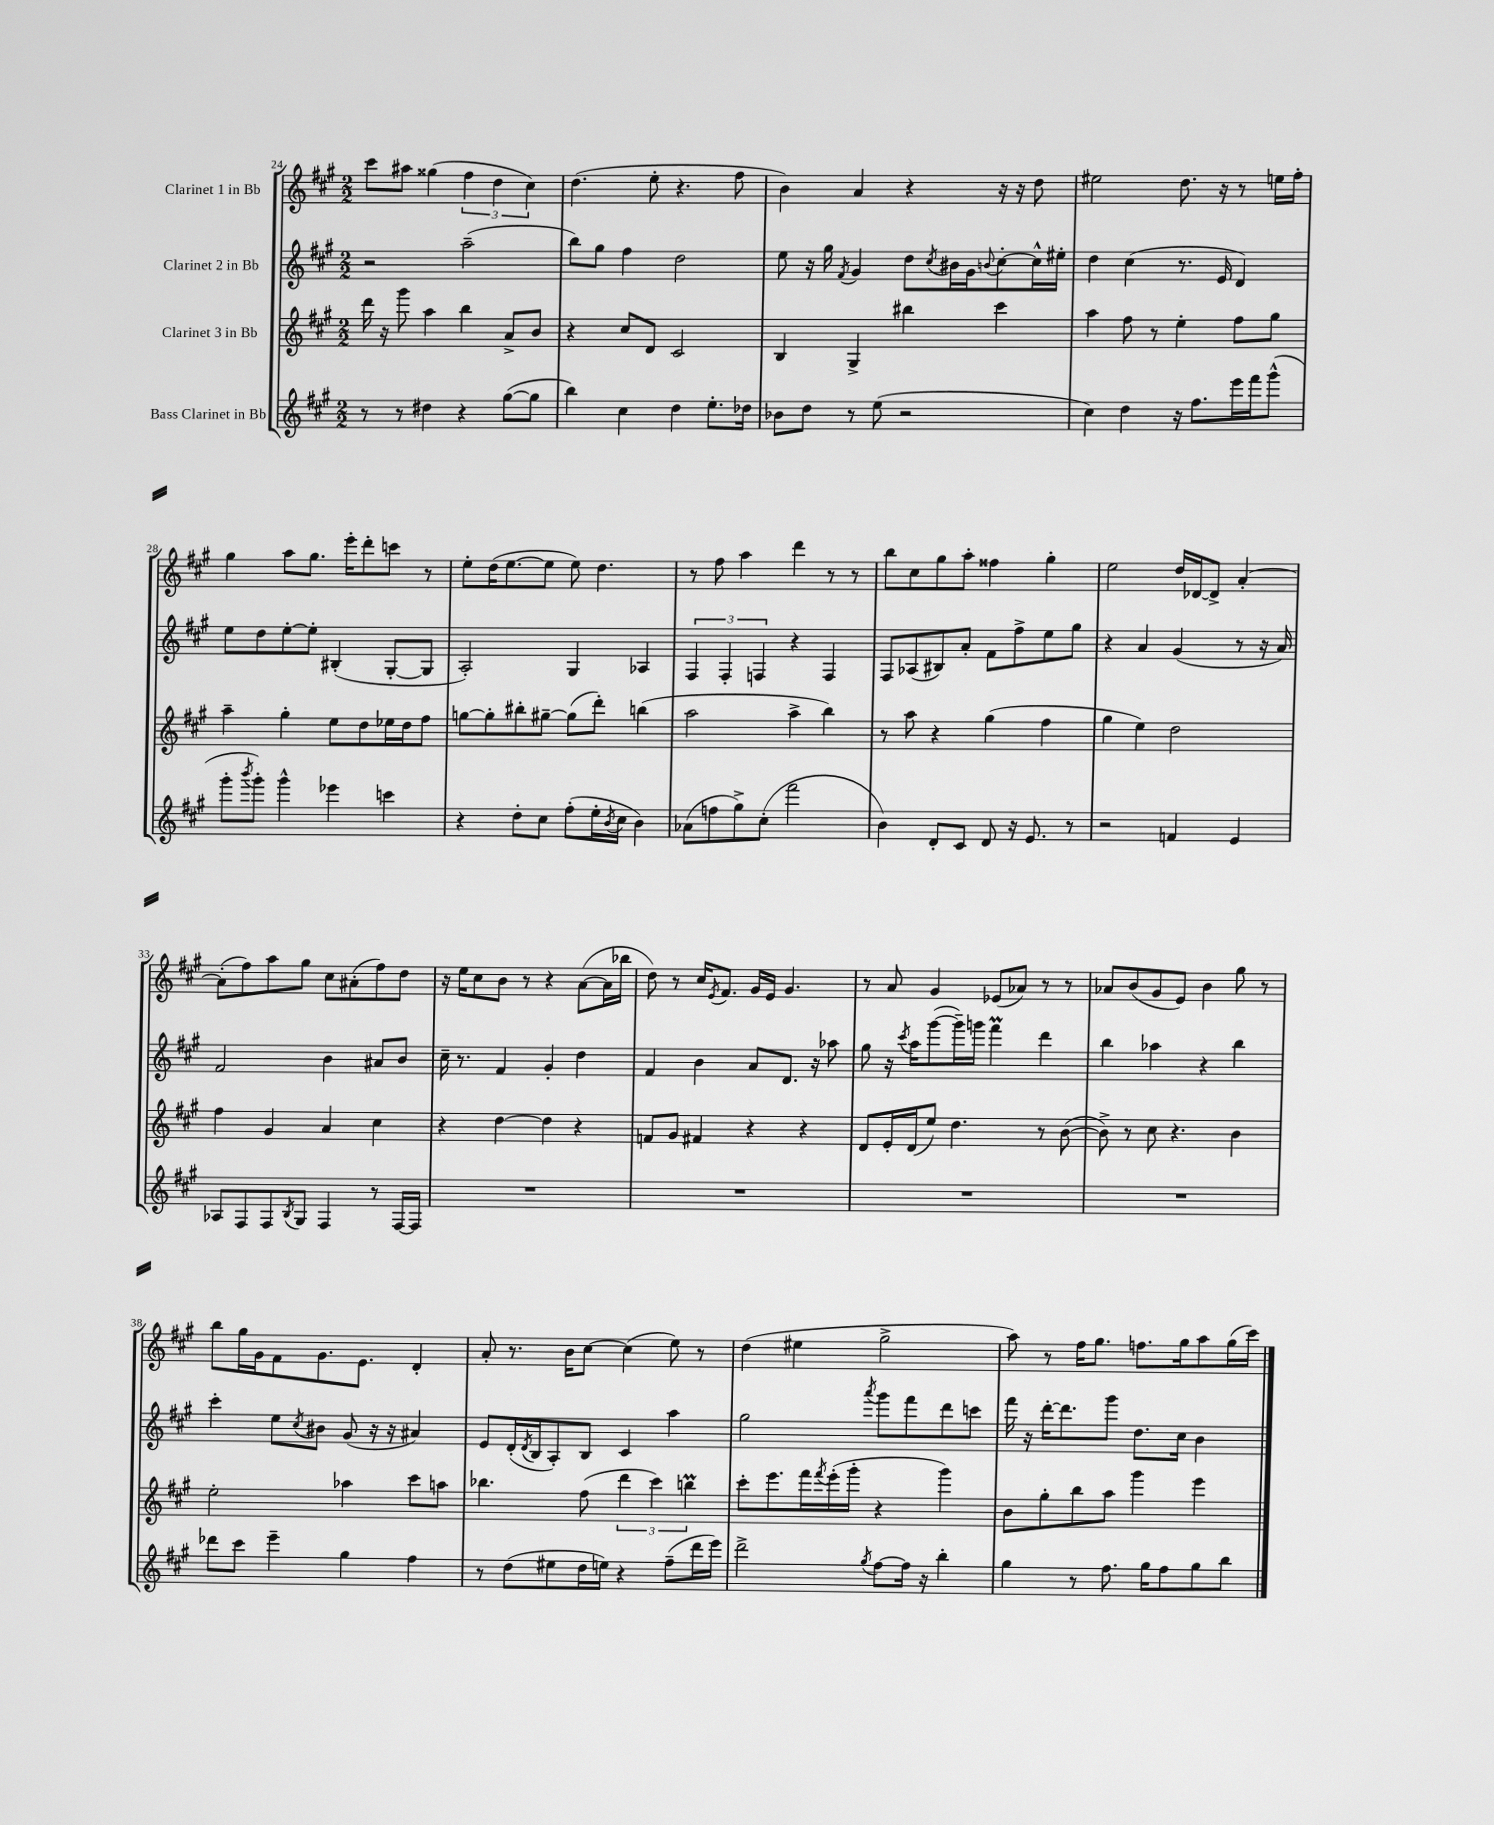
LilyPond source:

<<
\new StaffGroup <<
\new Staff = "s0" \with { instrumentName = "Clarinet 1 in Bb" } {
    \clef treble \key a \major \numericTimeSignature \time 2/2
    cis'''8 ais''8 gisis''4( \tuplet 3/2 { fis''4 d''4 cis''4) } |
    d''4.( e''8-. r4. fis''8 |
    b'4) a'4 r4 r16 r16 d''8 |
    eis''2 d''8. r16 r8 e''16 fis''16-. |
    gis''4 a''8 gis''8. e'''16-. d'''8-. c'''8 r8 |
    e''8-. d''16( e''8.~ e''8 e''8) d''4. |
    r8 fis''8 a''4 d'''4 r8 r8 |
    b''8 cis''8 gis''8 a''8-. fisis''4 gis''4-. |
    e''2 d''16 des'16~ des'8-> a'4~-. |
    a'8-.( fis''8) a''8 gis''8 cis''8 ais'8-.( fis''8) d''8 |
    r16 e''16 cis''8 b'8 r8 r4 a'8~( a'16 bes''16 |
    d''8) r8 cis''16 \acciaccatura { e'8 } fis'8. gis'16 e'16 gis'4. |
    r8 a'8 gis'4 ees'8( aes'8) r8 r8 |
    aes'8 b'8( gis'8 e'8) b'4 gis''8 r8 |
    b''8 gis''16 gis'16 fis'8 gis'8. e'8. d'4-. |
    a'8-. r8. b'16 cis''8~ cis''4( e''8) r8 |
    d''4( eis''4 gis''2-> |
    a''8) r8 fis''16 gis''8. f''8. gis''16 a''8 gis''16( cis'''16) \bar "|." |
}
\new Staff = "s1" \with { instrumentName = "Clarinet 2 in Bb" } {
    \clef treble \key a \major \numericTimeSignature \time 2/2
    r2 a''2--( |
    b''8) gis''8 fis''4 d''2 |
    e''8 r16 gis''16 \acciaccatura { fis'8 } gis'4 d''8 \acciaccatura { cis''8 } bis'16 gis'16 \appoggiatura { b'8 } cis''8~-. cis''16-^ eis''16-. |
    d''4 cis''4( r8. e'16 d'4) |
    e''8 d''8 e''8~-. e''8-. bis4-.( gis8~-. gis8 |
    a2-.) gis4 aes4 |
    \tuplet 3/2 { fis4 fis4-. f4 } r4 f4 |
    fis8 aes8( bis8) a'8-. fis'8 fis''8-> e''8 gis''8 |
    r4 a'4 gis'4( r8 r16 a'16) |
    fis'2 b'4 ais'8 b'8 |
    cis''16-- r8. fis'4 gis'4-. d''4 |
    fis'4 b'4 a'8 d'8. r16 aes''8 |
    gis''8 r16 \acciaccatura { cis'''8 } a''16 gis'''8~( gis'''16--) g'''16 fis'''4\prall d'''4 |
    b''4 aes''4 r4 b''4 |
    cis'''4-. e''8 \acciaccatura { cis''8 } bis'8 gis'8( r16 r16 ais'4) |
    e'8 d'16-.( \acciaccatura { d'8 } b16 a8-.) b8 cis'4 a''4 |
    gis''2 \acciaccatura { a'''8 } gis'''8 fis'''8 d'''8 c'''8 |
    fis'''16 r16 d'''16~-. d'''8. gis'''8 d''8. cis''16 b'4 \bar "|." |
}
\new Staff = "s2" \with { instrumentName = "Clarinet 3 in Bb" } {
    \clef treble \key a \major \numericTimeSignature \time 2/2
    d'''16 r16 gis'''8 a''4 b''4 a'8-> b'8 |
    r4 cis''8 d'8 cis'2 |
    b4 gis4-> bis''4 cis'''4 |
    a''4 fis''8 r8 e''4-. fis''8 gis''8 |
    a''4-- gis''4-. e''8 d''8 ees''16 d''16 fis''8 |
    g''8~ g''8-. bis''8-. gis''8~-- gis''8( d'''8-.) b''4( |
    a''2 a''4-> b''4) |
    r8 a''8 r4 gis''4( fis''4 |
    gis''4 e''4) d''2 |
    fis''4 gis'4 a'4 cis''4 |
    r4 d''4~ d''4 r4 |
    f'8 gis'8 fis'4 r4 r4 |
    d'8 e'16-. d'16( e''8) d''4. r8 b'8~( |
    b'8->) r8 cis''8 r4. b'4 |
    e''2-. aes''4 cis'''8 a''8 |
    bes''4. fis''8( \tuplet 3/2 { d'''4 cis'''4) b''4\prall } |
    cis'''8-. e'''8. fis'''16 \acciaccatura { fis'''8 } e'''16-.( gis'''16-. r4 gis'''4) |
    b'8 gis''8-. b''8 a''8 gis'''4 e'''4 \bar "|." |
}
\new Staff = "s3" \with { instrumentName = "Bass Clarinet in Bb" } {
    \clef treble \key a \major \numericTimeSignature \time 2/2
    r8 r8 dis''4 r4 gis''8~( gis''8 |
    b''4) cis''4 d''4 e''8.-. des''16 |
    bes'8 d''8 r8 e''8( r2 |
    cis''4) d''4 r16 fis''8. e'''16 fis'''16 gis'''8-^( |
    gis'''8-. \acciaccatura { b'''8 } gis'''8-.) gis'''4-^ ees'''4 c'''4 |
    r4 d''8-. cis''8 fis''8-.( e''16-. \acciaccatura { b'8 } cis''16 b'4) |
    aes'8( f''8 gis''8->) cis''8-.( fis'''2 |
    b'4) d'8-. cis'8 d'8 r16 e'8. r8 |
    r2 f'4 e'4 |
    aes8 fis8 fis8 \acciaccatura { b8 } gis8 fis4 r8 fis16~ fis16 |
    R1 |
    R1 |
    R1 |
    R1 |
    des'''8 cis'''8 e'''4-- gis''4 fis''4 |
    r8 d''8( eis''8 d''16 e''16) r4 fis''8--( d'''16 e'''16) |
    d'''2-> \acciaccatura { gis''8 } fis''8~ fis''16 r16 b''4-. |
    gis''4 r8 fis''8. gis''16 fis''8 gis''8 b''8 \bar "|." |
}
>>
>>
\layout { \context { \Score currentBarNumber = #24 } }
